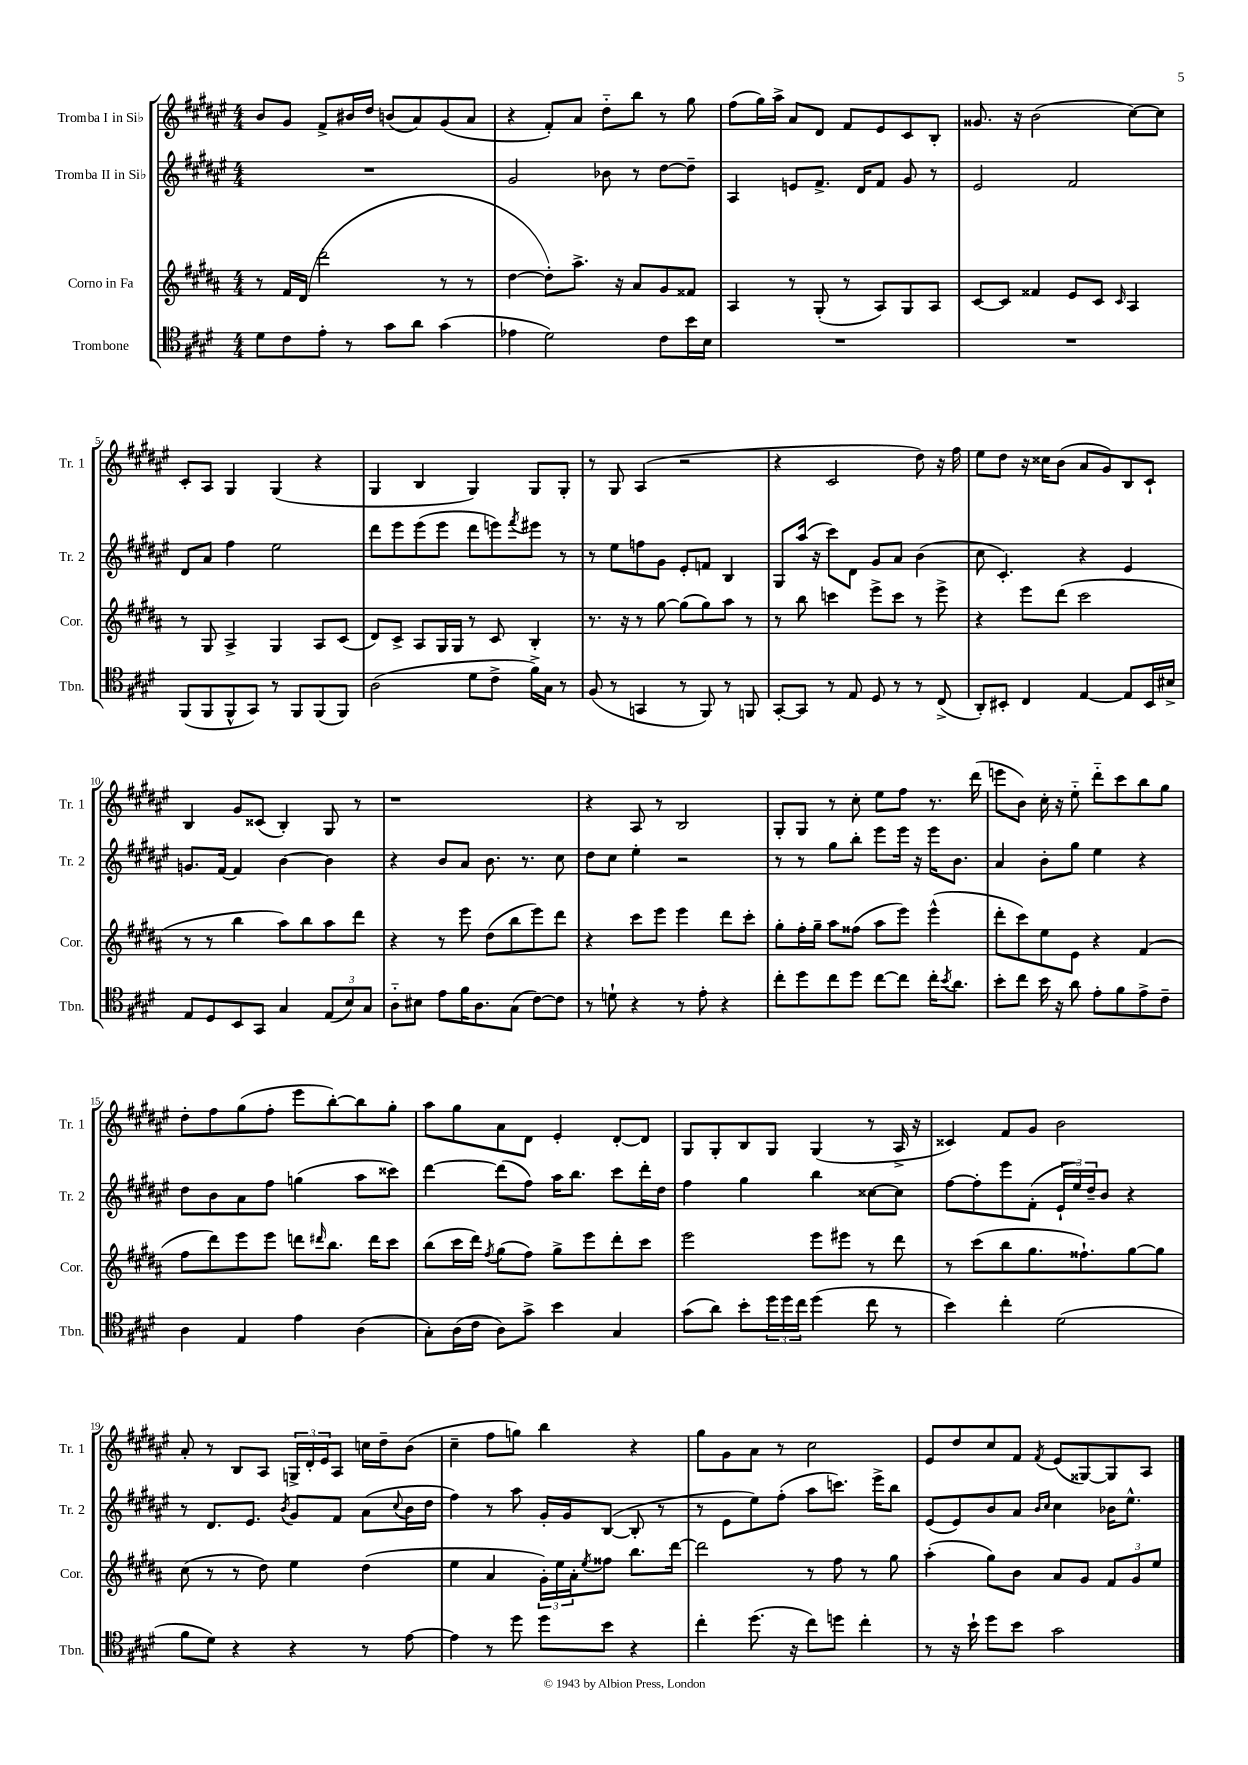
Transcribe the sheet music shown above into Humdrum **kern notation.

**kern	**kern	**kern	**kern
*part4	*part3	*part2	*part1
*staff4	*staff3	*staff2	*staff1
*I"Trombone	*I"Corno in Fa	*I"Tromba II in Si♭	*I"Tromba I in Si♭
*I'Tbn.	*I'Cor.	*I'Tr. 2	*I'Tr. 1
*clefC4	*clefG2	*clefG2	*clefG2
*k[f#c#g#d#]	*k[f#c#g#d#a#]	*k[f#c#g#d#a#e#]	*k[f#c#g#d#a#e#]
*M4/4	*M4/4	*M4/4	*M4/4
=1	=1	=1	=1
8d#\L	8r	1r	8b/L
8c#\	16f#/LL	.	8g#/J
.	(16d#/JJ	.	.
8e'\J	2ddd#'\	.	8f#^/L
8r	.	.	16b#X/L
.	.	.	16dd#/JJ
8g#\L	.	.	(8bn/L
8a\J	.	.	8a#/)
(4g#\	8r	.	(8g#/
.	8r	.	8a#/J
=2	=2	=2	=2
4e-X\	[4dd#\	2g#/	4r
2d#\)	8dd#'\L])	.	8f#'/L)
.	8.aa#^\J	.	8a#/J
.	.	8b-X\	8dd#\L
.	16r	.	.
.	8a#/L	8r	8bb\J
8c#\L	8g#/	[8dd#\L	8r
16b\L	8f##X/J	8dd#~\J]	8gg#\
16B\JJ	.	.	.
=3	=3	=3	=3
1r	4A#/	4A#/	(8ff#\L
.	.	.	16gg#\L)
.	.	.	16aa#^\JJ
.	8r	8en/L	8a#/L
.	(8G#'/	8.f#^/J	8d#/J
.	8r	.	8f#/L
.	.	16d#/KL	.
.	8A#/L)	8f#/J	8e#/
.	8G#/	8g#/	8c#/
.	8A#/J	8r	8B'/J
=4	=4	=4	=4
1r	[8c#/L	2e#/	8.g##X/
.	8c#/J]	.	.
.	.	.	16r
.	4f##X/	.	(2b\
.	8e/L	2f#/	.
.	8c#/J	.	.
.	16qqc#/	.	.
.	4A#/	.	[8cc#\L)
.	.	.	8cc#\J]
!!LO:LB:g=z
=5	=5	=5	=5
(8FF#/L	8r	8d#/L	8c#'/L
8FF#/	8G#/	8a#/J	8A#/J
8FF#^^/	4A#^/	4ff#\	4G#/
8GG#/J)	.	.	.
8r	4G#/	2ee#\	(4G#/
8FF#/L	.	.	.
(8FF#/	8A#/L	.	4r
8FF#/J)	(8c#/J	.	.
=6	=6	=6	=6
(2A\	8d#/L)	8ddd#\L	4G#/
.	8c#^/J	8eee#\	.
.	8A#/L	(8eee#\	4B/
.	16G#/L	8eee#\J	.
.	16G#/JJ	.	.
8d#\L	8r	8ddd#\L	4G#/)
8c#^\J	8c#/	8eeen\)	.
.	.	8qfff#/	.
16f#^\LL)	4B'/	8eee#X\J	8G#/L
16G#\JJ	.	.	.
8r	.	8r	8G#'/J
=7	=7	=7	=7
(8F#/	8.r	8r	8r
8r	.	8ee#\L	8G#/
.	16r	.	.
4GGn/	8r	8ffn\	(4A#/
.	[8gg#\	8g#\J	.
8r	(8gg#\L]	8e#'/L	2r
8FF#/)	8gg#\)	8fn/J	.
8r	8aa#\J	4B/	.
8FFn/	8r	.	.
=8	=8	=8	=8
[8GG#'/L	8r	8G#/L	4r
8GG#/J]	8bb\	(16aa#/Jk	.
.	.	16r	.
8r	4cccn\	8ccc#\L)	2c#/
8E/	.	8d#\J	.
8D#/	8eee^\L	8g#/L	.
8r	8ccc\J	8a#/J	.
8r	8r	(4b\	8dd#\)
(8C#^/	8eee^\	.	16r
.	.	.	16ff#\
=9	=9	=9	=9
8AA'/L)	4r	8cc#\	8ee#\L
8BB#X'/J	.	4.c#'/)	8dd#\J
4C#/	8eee\L	.	16r
.	.	.	16cc##X\KL
.	(8ddd#\J	.	(8b\J
[4E/	2ccc#\	4r	8a#/L
.	.	.	8g#/)
8E/L]	.	4e#/	8B/
16BB#/L	.	.	8c#`/J
16B#X^/JJ	.	.	.
!!LO:LB:g=z
=10	=10	=10	=10
8E/L	8r	8.gn/L	4B/
8D#/	8r	.	.
.	.	[16f#/Jk	.
8BB/	4bb\	4f#/]	8g#/L
8GG#/J	.	.	(8c##X/J
4G#/	8aa#\L)	[4b\	4B'/)
.	8bb\	.	.
(12E/L	8aa#\	4b\]	8G#/
12B/)	.	.	.
.	8ddd#\J	.	8r
12G#/J	.	.	.
=11	=11	=11	=11
8A\L	4r	4r	1r
8B#X\J	.	.	.
8e\L	8r	8b/L	.
16f#\K	8eee\	8a#/J	.
8.A\	.	.	.
.	(8dd#\L	8.b\	.
(8G#\J	8bb\	.	.
.	.	8.r	.
[8c#\L)	8eee\)	.	.
8c#\J]	8ddd#\J	8cc#\	.
=12	=12	=12	=12
8r	4r	8dd#\L	4r
8dn`\	.	8cc#\J	.
4r	8ccc#\L	4ee#'\	8A#/
.	8eee\J	.	8r
8r	4eee\	2r	2B/
8e'\	.	.	.
4r	8ddd#\L	.	.
.	8ccc#'\J	.	.
=13	=13	=13	=13
8cc#'\L	8gg#'\L	8r	8G#'/L
8dd#\	16ff#'\L	8r	8G#/J
.	16gg#~\JJ	.	.
8cc#\	8aa#\L	8gg#\L	8r
8dd#\J	(8ff##X\J	8bb'\J	8cc#'\
[8cc#\L	8aa#\L	8eee#\L	8ee#\L
8cc#\J]	8eee\J)	16eee#\Jk	8ff#\J
.	.	16r	.
16cc#'\KL	(4eee^^\	16eee#\KL	8.r
8qb/	.	.	.
8.a\J	.	8.b\J	.
.	.	.	(16ddd#\
=14	=14	=14	=14
8b'\L	8ddd#'\L	4a#/	8eeen\L
8cc#\J	8ccc#\)	.	8b\J)
16b\	8ee\	8b'\L	16cc#'\
16r	.	.	16r
8a\	8e\J	8gg#\J	8ee#\
8e'\L	4r	4ee#\	8ddd#\L
8f#\	.	.	8ccc#\
8e^\	(4f#/	4r	8bb\
8c#~\J	.	.	8gg#\J
!!LO:LB:g=z
=15	=15	=15	=15
4A\	8ff#\L	8dd#\L	8dd#'\L
.	8ddd#\)	8b\	8ff#\
4E/	8eee\	8a#\	(8gg#\
.	8eee\J	8ff#\J	8ff#'\J
4e\	8dddn\L	(4ggn\	8eee#\L
.	16qqddd#X/	.	.
.	8.bb\J	.	[8bb'\)
(4A\	.	8aa#\L	8bb\]
.	16ddd#\KL	.	.
.	8ccc#\J	8ccc##X\J)	8gg#'\J
=16	=16	=16	=16
8G#'\L)	(8bb\L	[4ddd#\	8aa#\L
(16A\L	16ccc#\L	.	8gg#\
16c#\JJ	16ddd#\JJ)	.	.
.	8qff#/	.	.
8A\L)	(8gg#\L	(8ddd#\L]	8a#\
8g#^\J	8ff#\J)	8ff#\J)	8d#\J
4b\	8gg#^\L	16aa#\KL	4e#'/
.	.	8.bb\J	.
.	8eee\	.	.
4G#/	8ddd#'\	8ccc#\L	[8d#'/L
.	8ccc#\J	16ddd#'\L	8d#/J]
.	.	16dd#\JJ	.
=17	=17	=17	=17
(8g#\L	2eee\	4ff#\	8G#/L
8a\J)	.	.	8G#'/
8b'\L	.	4gg#\	8B/
24dd#\L	.	.	8G#/J
24dd#\	.	.	.
24cc#\JJ	.	.	.
(4dd#\	8eee\L	4bb\	(4G#/
.	8eee#X\J	.	.
8cc#\	8r	[8cc##X\L	8r
8r	8ddd#\	8cc##\J]	16A#^/
.	.	.	16r
=18	=18	=18	=18
4b\)	8r	[8ff#\L	4c##X/)
.	(8ccc#\L	8ff#'\]	.
4cc#'\	8bb\	8eee#\	8f#/L
.	8.gg#\	(8f#'\J	8g#/J
(2d#\	.	24e#`/LL	2b\
.	.	24ee#/)	.
.	8.ff##X`\)	.	.
.	.	24dd#~/J	.
.	.	8b/J	.
.	[8gg#\	4r	.
.	8gg#\J]	.	.
!!LO:LB:g=z
=19	=19	=19	=19
8f#\L	(8cc#\	8r	8a#'/
8d#\J)	8r	8.d#/L	8r
4r	8r	.	8B/L
.	.	8.e#/J	.
.	8dd#\)	.	8A#/J
.	.	8qb/	.
4r	4ee\	8g#/L	24Gn^/LL
.	.	.	24d#'/
.	.	.	24e#/J
.	.	8f#/J	8A#/J
8r	(4dd#\	(8a#\L	16ccn\LL
.	.	.	16dd#~\J
.	.	8qqcc#/	.
[8e\	.	16b\L	(8b\J
.	.	16dd#\JJ	.
=20	=20	=20	=20
4e\]	4ee\	4ff#\)	4cc#~\
8r	4a#/	8r	8ff#\L
8dd#\	.	8aa#\	8ggn\J)
8dd#\L	24g#'\LL)	16g#'/LL	4bb\
.	24ee\	.	.
.	.	16g#/J	.
.	24a#'\J	.	.
.	8qee/	.	.
8b\J	8ff##X\J	([8B/J	.
4r	8.bb\L	8B'/]	4r
.	.	8r	.
.	[16ddd#\Jk	.	.
=21	=21	=21	=21
4cc#'\	2ddd#\]	8r	8gg#\L
.	.	8e#\L	8g#\
(8.dd#\	.	8ee#\)	8a#\J
.	.	(8ff#'\J	8r
16r	.	.	.
8cc#\L)	8r	8aa#\L	2cc#\
8ddn\J	8ff#\	8.cccn\J)	.
4cc#'\	8r	.	.
.	.	16eee#^\KL	.
.	8gg#\	8bb\J	.
=22	=22	=22	=22
8r	(4aa#'\	(8e#/L	8e#/L
16r	.	8e#/)	8dd#/
16b`\	.	.	.
8dd#\L	8gg#\L)	8b/	8cc#/
8b\J	8b\J	8a#/J	8f#/J
.	.	16qqb/LL	.
.	.	16qqcc#/JJ	8qf#/
2g#\	8a#/L	4cc#\	(8e#/L
.	8g#/J	.	[8G##X/)
.	12f#/L	16b-X\KL	8G##/]
.	.	8.ee#^^\J	.
.	12g#/	.	.
.	.	.	8A#/J
.	12ee/J	.	.
==	==	==	==
*-	*-	*-	*-
